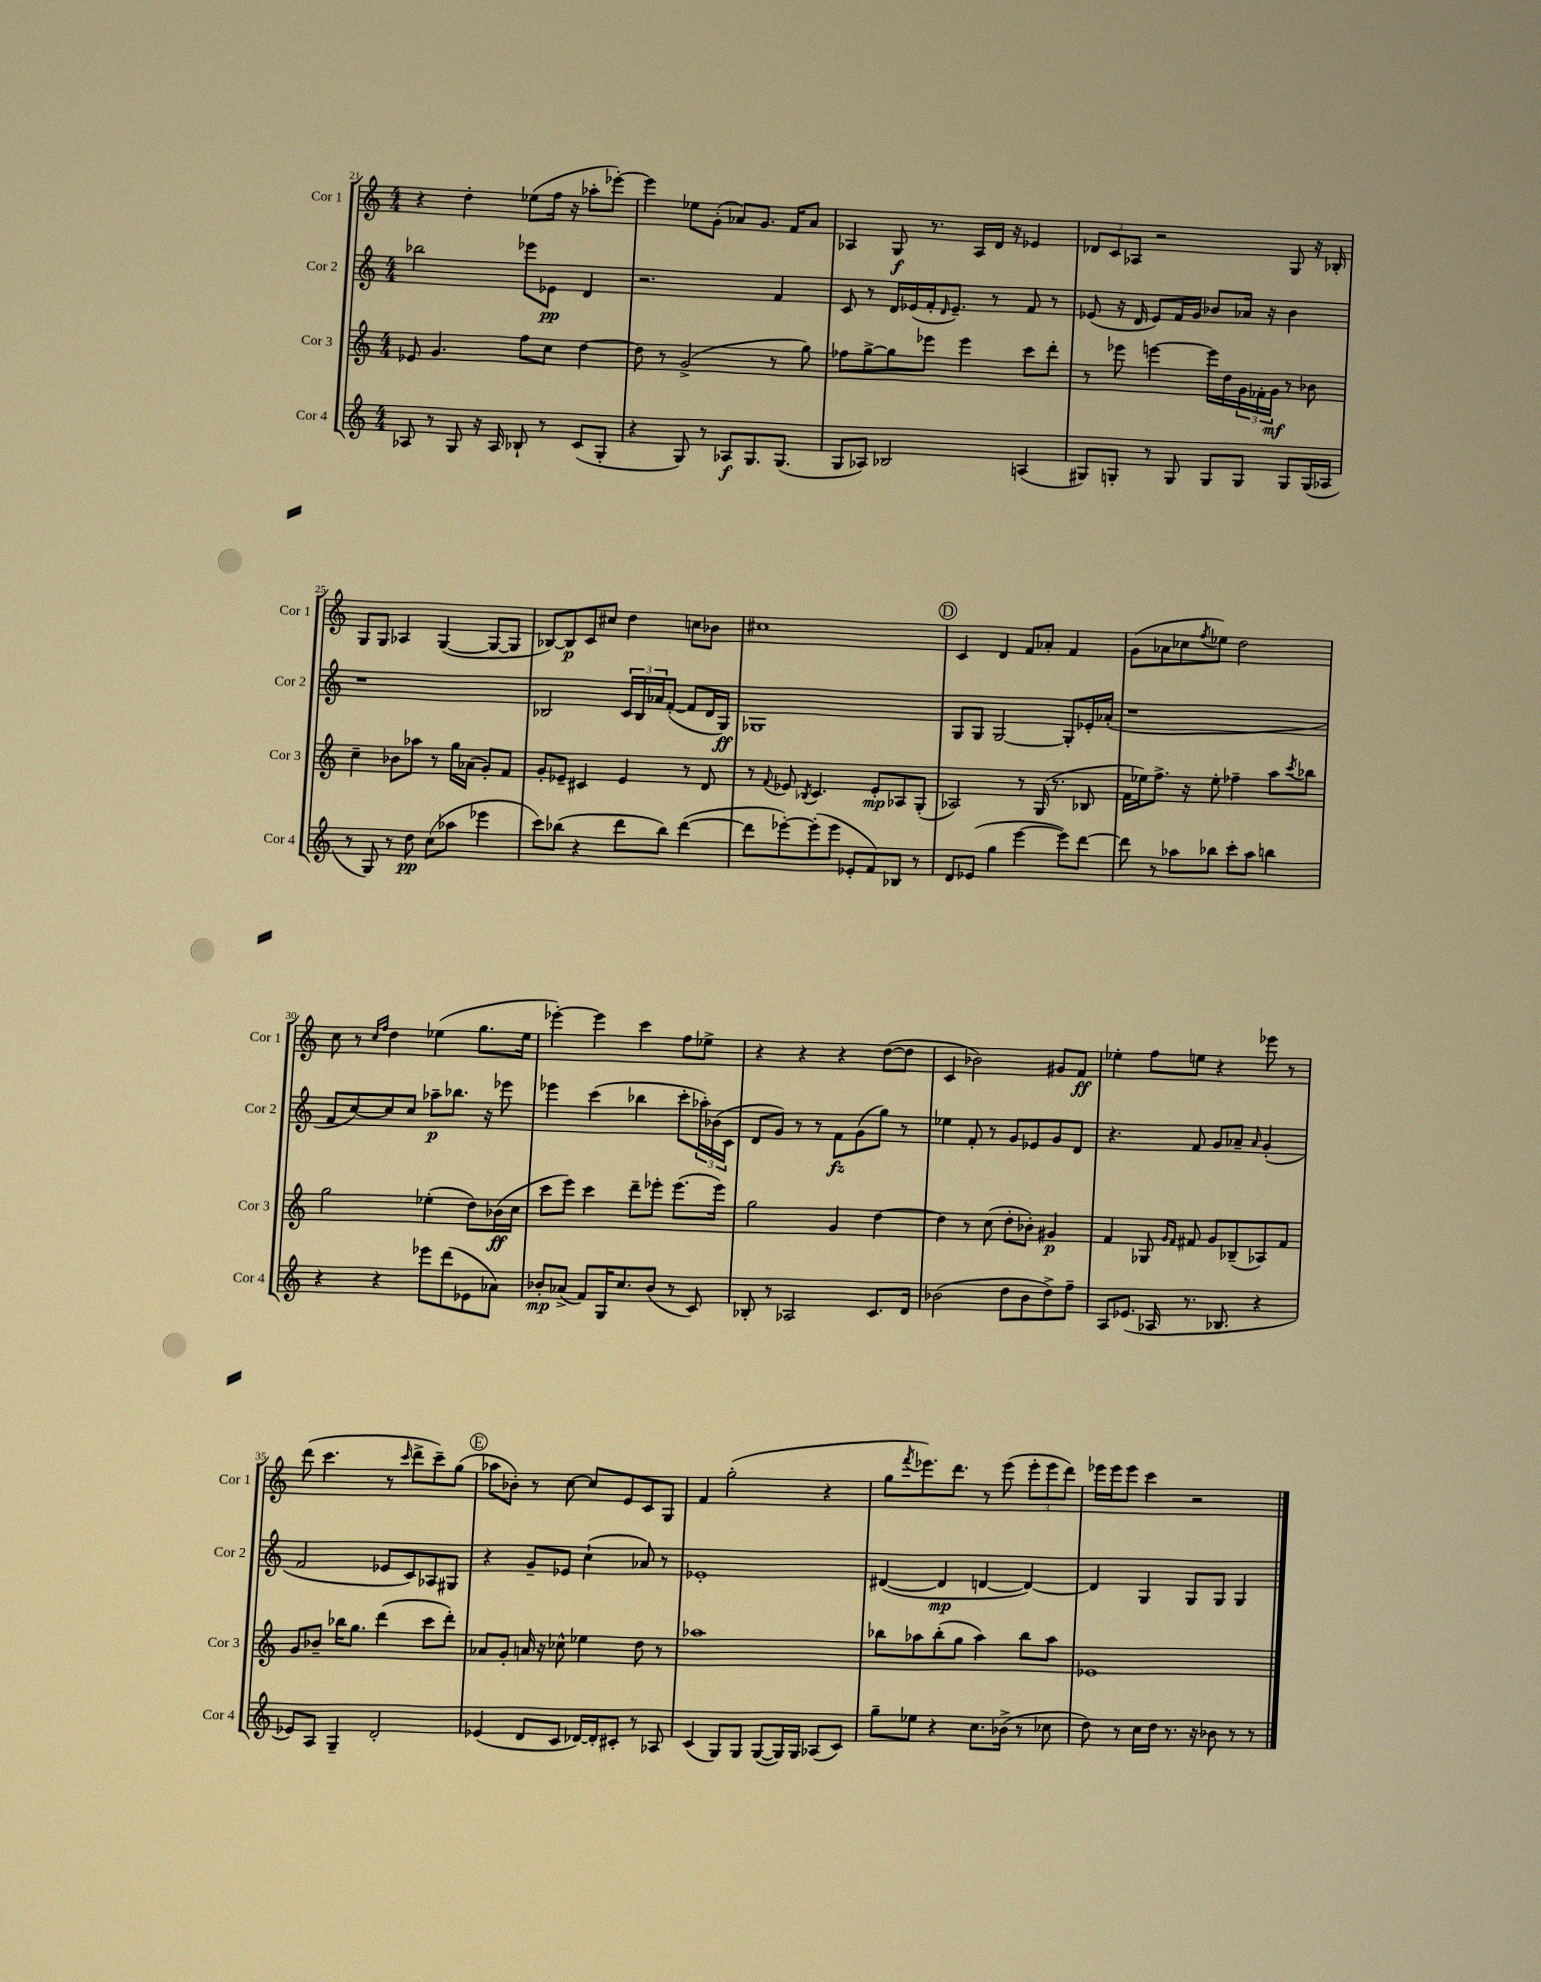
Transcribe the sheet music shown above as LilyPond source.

<<
\new StaffGroup <<
\new Staff = "s0" \with { instrumentName = "Cor 1" shortInstrumentName = "Cor 1" } {
    \clef treble \key c \major \numericTimeSignature \time 4/4
    r4 d''4-. ees''8( f''16 r16 aes''8-. ees'''8~-.) |
    ees'''4 ees''8 g'8-.( aes'8) g'8. f'16 aes'8 |
    aes4 g8\f r8. aes16 d'16 r16 ees'4 |
    \tuplet 3/2 { des'8 c'8 aes8 } r2 g8 r16 bes16-. |
    g8 g8 aes4 g4~( g8~ g8 |
    bes8~) bes8\p c'8 cis''8 d''4 c''8 bes'8 |
    cis''1 |
    \mark \markup { \circle "D" } c'4 d'4 f'8 aes'8-. f'4 |
    g'8( aes'8 ces''8 \acciaccatura { f''8 } ees''8) d''2 |
    c''8 r8 \grace { c''16 f''16 } d''4 ees''4( g''8. ees''16 |
    ees'''4~-.) ees'''4 c'''4 f''8 ees''8-> |
    r4 r4 r4 d''8~( d''8 |
    c'4 bes'2) gis'8 f'8\ff |
    ees''4-. f''8 e''8 r4 ees'''8 r8 |
    d'''8( c'''4. r8 \grace { c'''16 } d'''8-> c'''8--) g''8( |
    \mark \markup { \circle "E" } aes''8 bes'8-.) r8 c''8~ c''8 e'8 c'8 g8 |
    f'4 g''2-.( r4 |
    g''8 \acciaccatura { f'''8 } ees'''8.) d'''8. r8 ees'''8( \tuplet 3/2 { ees'''8-. ees'''8 d'''8) } |
    ees'''16 ees'''16 ees'''8 c'''4 r2 \bar "|." |
}
\new Staff = "s1" \with { instrumentName = "Cor 2" shortInstrumentName = "Cor 2" } {
    \clef treble \key c \major \numericTimeSignature \time 4/4
    bes''2 ees'''8 ees'8\pp d'4 |
    r2. f'4 |
    c'8 r8 d'16 ees'16( f'16-. \grace { d'16 } ees'8.--) r8 f'8 r8 |
    ees'8( r16 d'16 ees'8) f'16 g'16 bes'8 aes'16 r16 bes'4 |
    r1 |
    bes2 \tuplet 3/2 { c'16 bes16 aes'16 } f'8~-.( f'8 d'16 g16\ff) |
    ges1 |
    \mark \markup { \circle "D" } g8 g8 g2~ g8-. ees'16-. aes'16-.( |
    r1 |
    f'8 c''8~) c''8 c''8 aes''8--\p bes''8. r16 ees'''8 |
    ees'''4 c'''4( bes''4 c'''8-. \tuplet 3/2 { aes''16-.) bes'16( c'16 } |
    d'8 g'8) r8 r8 f'8\fz g'8( g''8) r8 |
    ees''4 f'8-. r8 g'8 ees'8 g'8 d'8 |
    r4. f'8 g'8 aes'8-- \grace { aes'16 } g'4-.( |
    f'2 ees'8 c'8) aes8 gis8 |
    \mark \markup { \circle "E" } r4 g'8-- ees'8 c''4-!( aes'8) r8 |
    ees'1-. |
    dis'4~( dis'4\mp d'4~ d'4~) |
    d'4 g4 g8 g8 g4 \bar "|." |
}
\new Staff = "s2" \with { instrumentName = "Cor 3" shortInstrumentName = "Cor 3" } {
    \clef treble \key c \major \numericTimeSignature \time 4/4
    ees'8 g'4. f''8 c''8 d''4~ |
    d''8 r8 g'2->( r8 g''8) |
    fes''8 g''8~-> g''8 ees'''8 ees'''4 c'''8 d'''8-. |
    r8 ees'''8 e'''4~ e'''16 d''16 \tuplet 3/2 { g'16 fes'16-. g'16\mf } r8 bes'8 |
    c''4-- bes'8 aes''8 r8 g''16 aes'16( g'8-.) f'8 |
    g'8-. ees'8-- cis'4 ees'4 r8 d'8 |
    r8 \appoggiatura { f'8 } ees'8 \acciaccatura { bes8 } c'4. ees'8-.\mp aes8 g8-.( |
    \mark \markup { \circle "D" } aes2) r8 g16( r8. bes8 |
    f'16 ees''16) f''8.-> r16 ees''8-. fes''4-- a''8 \acciaccatura { c'''8 } bes''8 |
    g''2 ees''4-.( d''8) bes'16\ff( c''16 |
    c'''8 e'''8) c'''4 d'''8-- ees'''8-. ees'''8.( ees'''16) |
    g''2 g'4 d''4~ |
    d''4 r8 c''8( d''8-. bes'8-.) gis'4\p |
    f'4 ges8 \grace { g'16 f'16 } fis'8 g'8 bes8--( aes8) fis'8 |
    g'8 bes'8-- bes''16 g''8. d'''4( c'''8 d'''8-.) |
    \mark \markup { \circle "E" } aes'8 g'8-. a'16 r16 ces''8-^ ees''4 d''8 r8 |
    aes''1 |
    bes''8 aes''8 bes''8-.( g''8 aes''4) bes''8 aes''8 |
    ees'1 \bar "|." |
}
\new Staff = "s3" \with { instrumentName = "Cor 4" shortInstrumentName = "Cor 4" } {
    \clef treble \key c \major \numericTimeSignature \time 4/4
    aes8 r8 g8 r16 aes16 bes8-! r8 c'8( g8-. |
    r4 g8) r8 aes8\f g8. g8.( |
    g8 aes8) bes2 a4( |
    gis8) g8-. r8 g8 g8 g8 g8 g16( aes16 |
    r8 g8) r8 d''8\pp c''8( aes''8 ees'''4 |
    c'''8) bes''8( r4 d'''8 bes''8) d'''4~( |
    d'''8 ees'''8~-.) ees'''8-.( ees'''8 ees'8-. f'8) bes8 r8 |
    \mark \markup { \circle "D" } d'8 ees'8( g''4 e'''4~ e'''8) d'''8~ |
    d'''8 r8 aes''8 bes''8 c'''8-. aes''8 b''4 |
    r4 r4 ees'''8 d'''8( ees'8 aes'8) |
    bes'8-.\mp aes'8->( f'8) g16 c''8. bes'8( r8 c'8) |
    bes8-. r8 aes2 c'8. d'16 |
    bes'2( d''8 bes'8 d''8->) f''8-- |
    a8 ees'8.( aes16 r8. bes8. r4 |
    ees'8) a8 g4-- d'2-. |
    \mark \markup { \circle "E" } ees'4( d'8 c'8 des'16~) des'16-. cis'8-. r8 aes8 |
    c'4( g8) g8 g8~( g16) g16 aes8( c'8) |
    g''8-- ees''8 r4 c''8. bes'16->( r8 ces''8 |
    d''8) r8 c''16 d''16 r8. r16 bes'8 r8 r8 \bar "|." |
}
>>
>>
\layout { \context { \Score currentBarNumber = #21 } }
